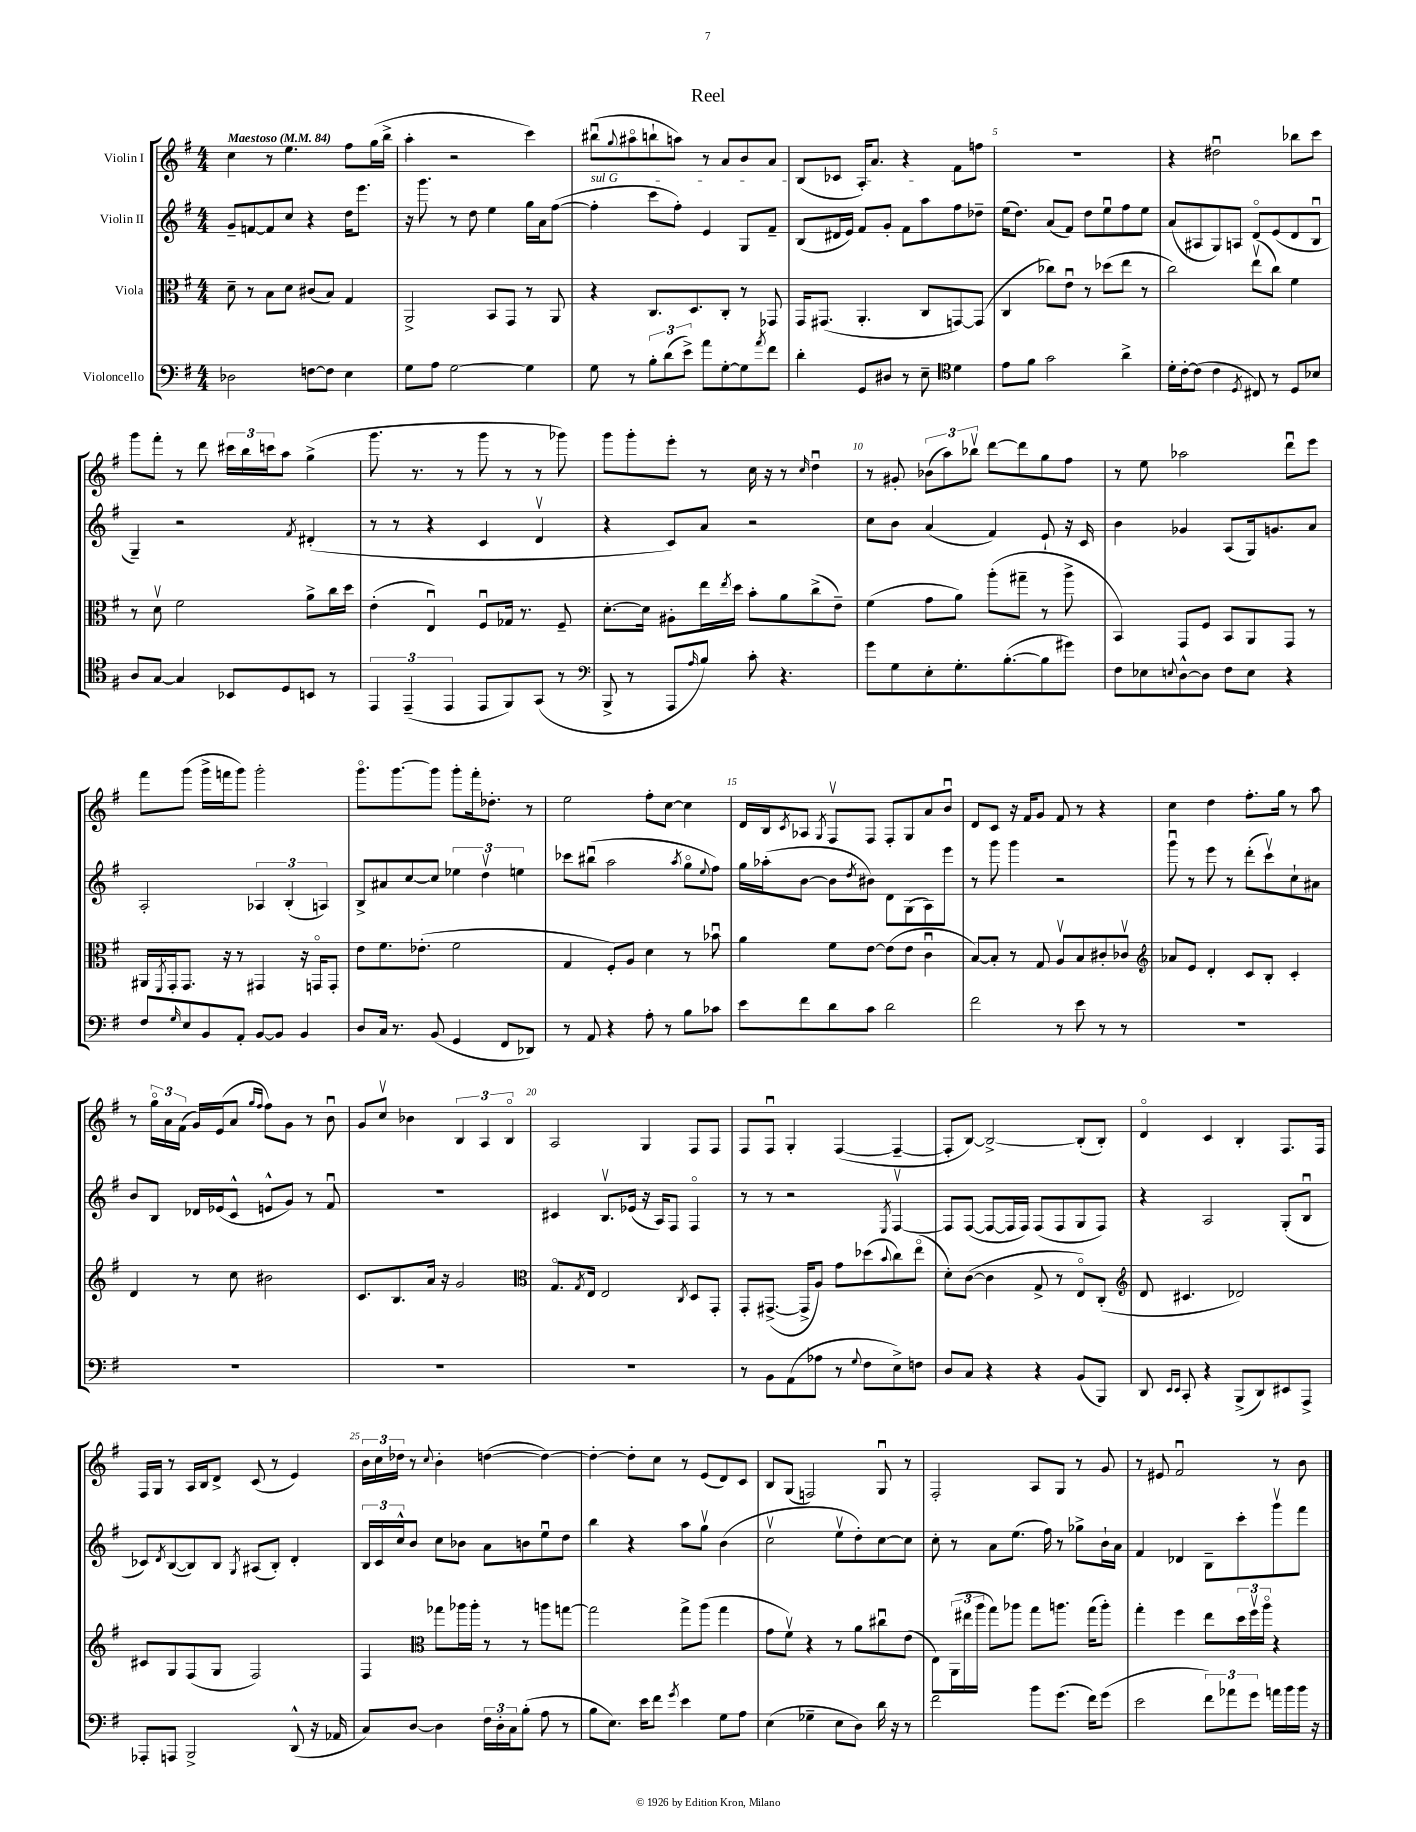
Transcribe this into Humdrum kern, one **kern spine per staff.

**kern	**kern	**kern	**kern
*staff4	*staff3	*staff2	*staff1
*clefF4	*clefC3	*clefG2	*clefG2
*k[f#]	*k[f#]	*k[f#]	*k[f#]
*M4/4	*M4/4	*M4/4	*M4/4
*MM84	*MM84	*MM84	*MM84
2D-	8d~	8g~	4cc
.	8r	[8f	.
.	8B	8f]	8r
.	8d	8cc	4.ee
[8F	(8c#	4r	.
8F]	8B)	.	.
4E	4G	16dd	8ff#
.	.	8.eee	.
.	.	.	(16gg
.	.	.	16bb^
=	=	=	=
8G	2AA^	16r	4aa'
.	.	8.ggg	.
8A	.	.	.
[2G	.	8r	2r
.	.	8dd	.
.	8BB	4ee	.
.	8GG	.	.
4G]	8r	16gg	4ccc)
.	.	16a	.
.	8AA	([8ff#	.
=	=	=	=
8G	4r	4ff#']	(8bb#u
.	.	.	8qqgg
8r	.	.	8aa#o
12B'	8.C	8ccc	8bb`
(12d	.	.	.
.	.	8ff#')	8aa)
12e^)	.	.	.
.	8.D	.	.
8a	.	4e	8r
[8G'	8C'	.	8a
8G]	8r	8G	8b
8qa	.	.	.
8f#	8GG-	8f#~	8a
=	=	=	=
4d'	16GG	(8B	(8B
.	(8.GG#	.	.
.	.	16d#	8c-
.	.	16e)	.
8GG	4.AA'	8f#	16A')
.	.	.	8.a
8D#	.	8g'	.
8r	.	8f#	4r
8E~	8C	8aa	.
*clefC4	*	*	*
4d	[8GG)	8ff#	8f#
.	(8GG]	8dd-~	8ff
=	=	=	=
8e	4C	(16ee	1r
.	.	8.dd)	.
8f#	.	.	.
2g	8cc-)	(8a	.
.	8eu	8f#)	.
.	8r	8dd	.
.	(8dd-	8eeu	.
4a^	8ee	8ff#	.
.	8r	8ee	.
=	=	=	=
16d'	2cc)	(8a	4r
[16c'	.	.	.
(8c]	.	8A#	.
4c	.	8G)	2dd#u
.	.	8A	.
8qD	.	.	.
8C#)	(8eev	8do	.
8r	8cc)	(8e	.
8D	4f#	8d	8bb-
8B-	.	8Bu	8ccc
=	=	=	=
8A	8r	4G~)	8ggg
[8G	8dv	.	8fff#'
4G]	2f#	2r	8r
.	.	.	8ddd
8BB-	.	.	24ccc#
.	.	.	24bb
.	.	.	24ccc
8D	.	.	8aa
.	.	8qf#	.
8BB	8a^	(4d#'	(4gg^
8r	16cc	.	.
.	16dd	.	.
=	=	=	=
6EE	(4e'	8r	8.ggg
.	.	8r	.
(6EE~	.	.	.
.	.	.	8.r
.	4Eu)	4r	.
6EE	.	.	.
.	.	.	8r
8EE	8F#u	4c	8ggg
8FF#)	16G-	.	8r
.	8.r	.	.
(8GG	.	4dv	8r
8r	8F#~	.	8ggg-)
=	=	=	=
*clefF4	*	*	*
8BBB^	[8.d'	4r	8ggg
8r	.	.	8ggg'
.	16d]	.	.
8AAA	8A#'	8c)	8eee'
16qqA	.	.	.
8B)	16ee	8a	8r
.	8qee	.	.
.	16dd	.	.
8c'	8b'	2r	16cc
.	.	.	16r
4.r	8a	.	8r
.	.	.	16qqcc
.	(8cc^	.	4ddu
.	8e~)	.	.
=	=	=	=
8g	(4f#	8cc	8r
8G	.	8b	8g#'
8E'	8g	(4a	(12b-
.	.	.	12aa)
8.G'	8a)	.	.
.	.	.	12bb-v
.	(8aa'	4f#)	[8ddd
([8.B'	.	.	.
.	8gg#~	.	8ddd]
8B]	8r	8e`	8gg
8g#)	8aa^	16r	8ff#
.	.	16c	.
=	=	=	=
8F#	4BB)	4b	8r
8E-	.	.	8ee
8qqE	.	.	.
[8D^^	8GG	4g-	2aa-
8D]	8F#	.	.
8F#	8BB	(8A	.
8E	8AA	16G)	.
.	.	8.g	.
4r	8GG	.	8dddu
.	8r	8a	8eee
=	=	=	=
8F#	16AA#	2A'	8fff#
.	8qFF#	.	.
.	16GG'	.	.
16qqG	.	.	.
8E	8.GG	.	(8ggg
8BB	.	.	16ggg^
.	16r	.	16fff
8AA'	8r	.	8ggg)
[8BB	4GG#	6A-	2ggg'
8BB]	.	.	.
.	.	(6B'	.
4BB	16r	.	.
.	16GGo	.	.
.	.	6A)	.
.	8GG'	.	.
=	=	=	=
8D	8e	8B^	8.gggo
16C	8.f#	8a#	.
8.r	.	.	[8.ggg
.	.	[8cc	.
.	(8.e-'	.	.
(8BB	.	8cc]	8ggg]
4GG	2f#	6ee-	8ggg'
.	.	.	16fff#'
.	.	6ddv	.
.	.	.	8.dd-'
8FF#	.	.	.
.	.	6ee	.
8DD-)	.	.	8r
=	=	=	=
8r	4G	8ccc-	2ee
8AA	.	(8bb#u	.
4r	8F#')	2aa	.
.	8A	.	.
8A'	4d	.	8ff#'
8r	.	.	[8cc
.	.	8qaa	.
8B	8r	8ggo	4cc]
.	.	8qqee	.
8c-	8b-u	8ff#)	.
=	=	=	=
8e	4a	16gg	16d
.	.	(16aa-'	16B
.	.	.	8qc
8f#	.	[8b	8A-
.	.	.	8qG
8d	8f#	8b]	8F#v
.	.	8qdd	.
8c	[8e	8b#)	8F#
2d	(8e]	8d	8F#'
.	8e	(8G	8G
.	4cu	8A)	8a
.	.	8eee	8bu
=	=	=	=
2f#	[8B)	8r	8d
.	8B']	8ggg	8c
.	8r	4ggg	16r
.	.	.	16f#
.	8G	.	8g
8r	8Av	2r	8f#
8e	8B	.	8r
8r	8c#'	.	4r
8r	8c-v	.	.
=	=	=	=
*	*clefG2	*	*
1r	8a-	8gggu	4cc
.	8e	8r	.
.	4d'	8eee	4dd
.	.	8r	.
.	8c	(8ddd'	8.ff#'
.	8B'	8cccv)	.
.	.	.	16gg
.	4c'	8cc`	8r
.	.	8a#	8aa
=	=	=	=
1r	4d	8b	8r
.	.	8B	24ggo
.	.	.	24a
.	.	.	(24f#
.	8r	16d-	16g)
.	.	(16e-	(16e
.	8cc	8c^^	8a
.	.	.	16qqgg
.	.	.	16qqff#
.	2b#	8e^^	8ff#)
.	.	8g)	8g
.	.	8r	8r
.	.	8f#u	8bu
=	=	=	=
1r	8.c	1r	8g
.	.	.	8ccv
.	8.B	.	.
.	.	.	4b-
.	16a	.	.
.	16r	.	.
.	2g	.	6B
.	.	.	6A
.	.	.	6Bo
=	=	=	=
*	*clefC3	*	*
1r	8.Go	4c#	2A
.	8qG	.	.
.	16E	.	.
.	2E	8.Bv	.
.	.	(16e-	.
.	.	16r	4G
.	.	16A)	.
.	.	8F#	.
.	8qC	.	.
.	8D	4F#o	8F#
.	8GG'	.	8F#
=	=	=	=
8r	8GG'	8r	8F#
8BB	([8.GG#^	8r	8F#u
(8AA	.	2r	4G'
.	16GG#^]	.	.
8A-	8A)	.	.
8r	8g	.	([4F#
8qqG	.	.	.
8F#	(8dd-	.	.
.	8qqb	8qE	.
8E^)	8cc)	[4F#v	4F#~_
8F	(8eeo	.	.
=	=	=	=
8D	8d')	8F#]	8F#']
8C	([8c	([8F#	[8B)
4r	4c]	8F#_	2B^_
.	.	16F#]	.
.	.	16F#)	.
4r	8G^	(8F#	.
.	8r	8F#	.
(8BB	8Eo)	8G	(8B']
8BBB)	(8C'	8F#)	8B')
=	=	=	=
*	*clefG2	*	*
8DD	8d	4r	4do
16qqEE	.	.	.
16qqEE	.	.	.
8CC'	4.c#	.	.
4r	.	2A	4c
(8BBB^	2d-)	.	4B'
8DD)	.	.	.
8EE#	.	(8G'	8.F#
8AAA^	.	8Bu	.
.	.	.	16F#
=	=	=	=
8AAA-'	8c#	8c-)	16F#
.	.	.	16G
.	.	8qd	.
8AAA	8G	([8B	8r
2BBB^	(8F#	8B])	16A
.	.	.	16B
.	8G	8B	8d^
.	.	8qG	.
.	2F#)	(8A#	(8c
.	.	8B')	8r
(8DD^^	.	4d'	4e)
16r	.	.	.
16AA-	.	.	.
=	=	=	=
8C)	4F#	24B	24b
.	.	24c	24cc
.	.	24cc^^	24dd-
[8D	.	8b	8r
*	*clefC3	*	*
.	.	.	8qqcc
4D]	8gg-	8cc	4b'
.	16aa-	8b-	.
.	16aa-'	.	.
24F#	8r	8a	([4dd
24D'	.	.	.
24C	.	.	.
(8B'	8r	8b	.
8A	8aa	8eeu	4dd_)
8r	[8gg	8dd	.
=	=	=	=
8B	2gg]	4bb	4dd'_
8.E)	.	.	.
.	.	4r	8dd']
16e	.	.	.
8f#	.	.	8cc
8qg	.	.	.
4e	8gg^	8aa	8r
.	(8aa	8ggv	(8e
8G	4gg	(4b	8d)
8A	.	.	8c
=	=	=	=
(4E	8g	2ccv	8B
.	8f#v)	.	(8G
4G-~	4r	.	2F)
8E	8r	8eev	.
8D)	8a	8dd')	.
16d	8cc#u	[8cc	8Gu
16r	.	.	.
8r	(8e	8cc]	8r
=	=	=	=
2f#	8E)	8cc'	2F#'
.	(24AA	8r	.
.	24ee#	.	.
.	24aa	.	.
.	8gg)	8a	.
.	8aa-	(8.ee	.
8b	8gg	.	8A
.	.	16ff#)	.
(8.g	8.aa	8r	8G
.	.	8gg-^	8r
16f#)	(16gg	.	.
(8g	8aa')	16b`	8g
.	.	16a	.
=	=	=	=
2e	4gg'	4f#	8r
.	.	.	8e#
.	4ff#	4d-	2f#u
12f#)	8ee	8B~	.
12a-	.	.	.
.	24dd	8ccc'	.
12g	24ff#v	.	.
.	24aao	.	.
16a	4r	8gggv	8r
16b	.	.	.
16b	.	8fff#	8b
16r	.	.	.
==	==	==	==
*-	*-	*-	*-
